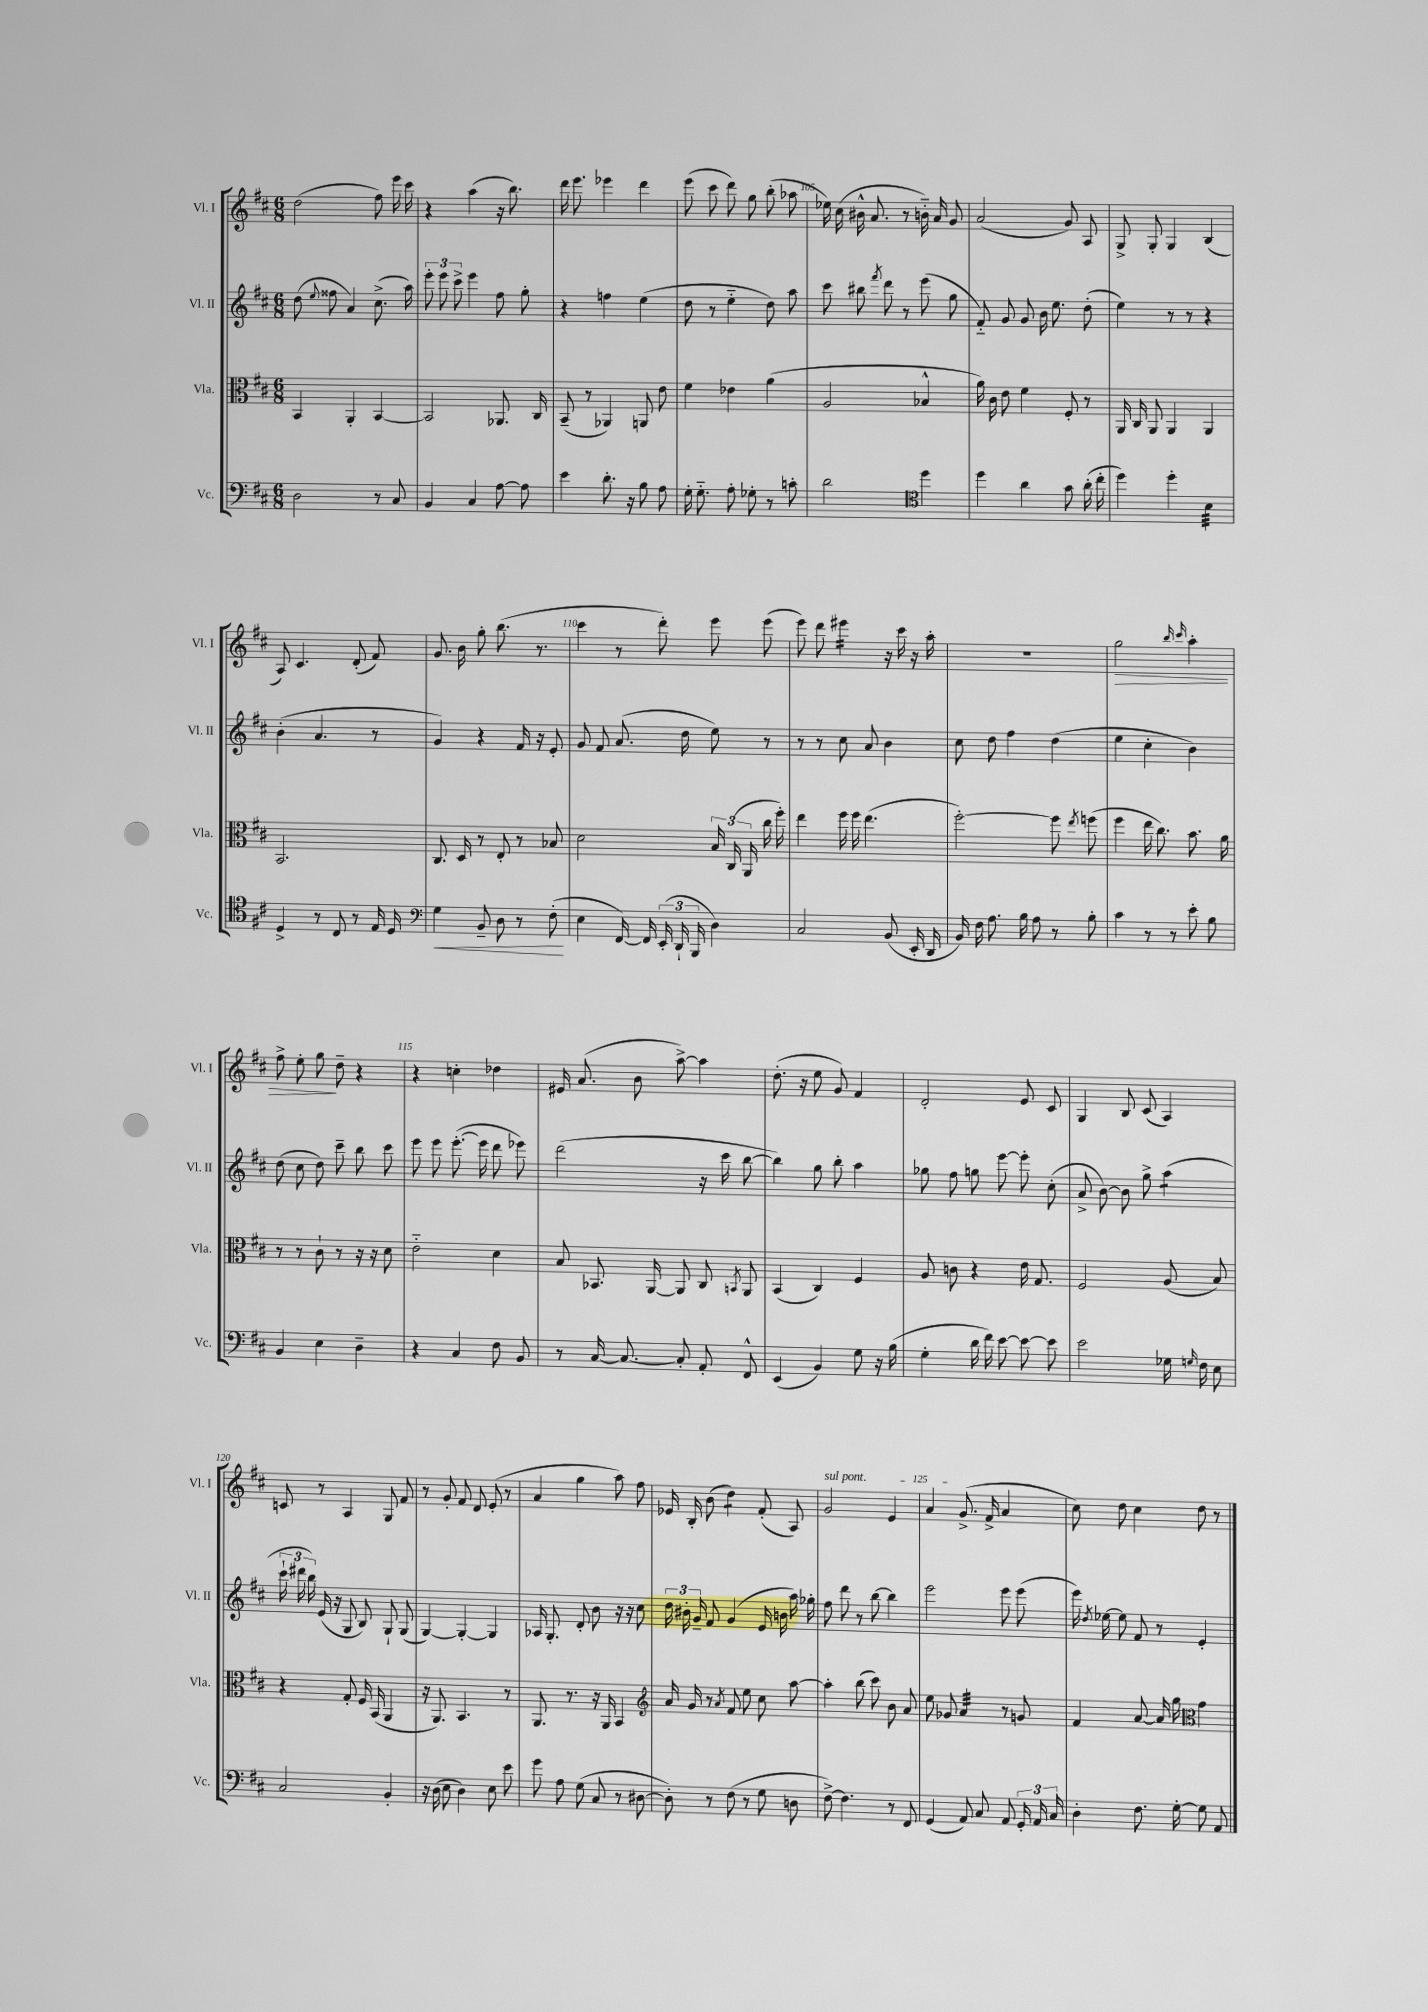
<<
\new StaffGroup <<
\new Staff = "s0" \with { instrumentName = "Vl. I" shortInstrumentName = "Vl. I" } {
    \clef treble \key d \major \numericTimeSignature \time 6/8
    \autoBeamOff d''2( fis''8) e'''16 cis'''16 |
    r4 a''4( r16 b''8.) |
    d'''16 e'''8. ees'''4 d'''4 |
    e'''8( cis'''8 d'''8) g''8 b''8-.( aes''8 |
    ees''16) cis''16( bis'16-^ a'8. r8 b'16-_) a'16 g'8 |
    a'2( g'8) a8 |
    g8-> g8-. g4 b4( |
    a8) cis'4. d'8-.( fis'8) |
    g'8. b'16 g''8-. b''8.( r8. |
    cis'''4 r8 d'''8-.) e'''8 e'''8( |
    e'''8) d'''8 eis'''4:16 r16 cis'''16 r16 a''16-. |
    r2. |
    g''2\> \grace { b''16 cis'''16 } a''4-. |
    fis''8-> e''8-. g''8\! d''8-- r4 |
    r4 c''4-. des''4 |
    eis'16 a'8.( b'8 a''8~->) a''4 |
    d''8.-.( r16 e''8 g'8) fis'4 |
    d'2-. e'8 cis'8 |
    g4 b8 cis'8( a4) |
    c'8 r8 a4 g8 fis'8 |
    r8 g'8-. fis'8 d'8 e'8-.( r8 |
    a'4 g''4 a''8) fis''8 |
    ees'16 b16-. b'8( d''4:8) fis'8-.( a8) |
    \once \override TextSpanner.bound-details.left.text = \markup { \italic "sul pont." } g'2\startTextSpan e'4 |
    a'4 g'8.->( fis'16-> a'4\stopTextSpan |
    cis''8) d''8 cis''4 d''8 r8 \bar "|." |
}
\new Staff = "s1" \with { instrumentName = "Vl. II" shortInstrumentName = "Vl. II" } {
    \clef treble \key d \major \numericTimeSignature \time 6/8
    \autoBeamOff d''8( \appoggiatura { e''8 } fisis''8 a'4) cis''8.->( a''16) |
    \tuplet 3/2 { e'''8-. e'''8 cis'''8-> } e'''4 fis''8 g''8-. |
    r4 f''4 e''4( |
    d''8 r8 e''4-_ d''8) a''8 |
    cis'''8 bis''8 \acciaccatura { fis'''8 } d'''8 r8 e'''8( g''8 |
    fis'8-_) g'8 g'8 b'16 e''8. d''8-.( |
    e''4) r8 r8 r4 |
    b'4-.( a'4. r8 |
    g'4) r4 fis'16 r16 e'8-. |
    g'8 fis'8 a'8.( d''16 e''8) r8 |
    r8 r8 cis''8 a'8 b'4 |
    cis''8 d''8 fis''4 d''4( |
    e''4 cis''4-. b'4) |
    d''8( cis''8 d''8) cis'''8-- b''8 cis'''8 |
    e'''8 e'''8 e'''8.~-.( e'''16 d'''8 ees'''8) |
    d'''2( r16 cis'''16 b''8~ |
    b''4) g''8 b''8-. a''4 |
    ges''8 fis''8 g''8 e'''8~ e'''8-. cis''8-.( |
    a'8-> b'8~) b'8 g''8-> a''4:8( |
    \tuplet 3/2 { cis'''16-! dis'''16 b''16) } e'16( r16 g8 b8) g8-! g8( |
    g4~) g4~-. g4 |
    aes16 g8.-. d'8-. b'8 r16 r16 cis''8 |
    \tuplet 3/2 { d''16 bis'16-. g'16-- } fis'8 g'4( e'16 b'16 a''16) ges''16-. |
    fis''8 d'''8 r8 b''8~ b''4 |
    e'''2 e'''8 e'''8( |
    e'''16) \acciaccatura { d''8 } ees''16~ ees''8 fis'8 r8 e'4-. \bar "|." |
}
\new Staff = "s2" \with { instrumentName = "Vla." shortInstrumentName = "Vla." } {
    \clef alto \key d \major \numericTimeSignature \time 6/8
    \autoBeamOff b,4 a,4-. b,4~ |
    b,2 aes,8. cis16 |
    b,8--( r8 aes,4) a,8 e'8 |
    fis'4 ees'4 a'4( |
    a2 bes4-^ |
    a'16) cis'16 e'8 fis'4 fis8-. r8 |
    a,16 cis16 a,8 a,4 a,4 |
    b,2. |
    cis8. d16 r8 e8-. r8 bes8 |
    d'2 \tuplet 3/2 { b16 cis16( a,16 } cis''16 fis''16-.) |
    e''4 fis''16 fis''16 e''4.( |
    fis''2~-.) fis''8 \acciaccatura { e''8 } f''8( |
    fis''4 e''16 cis''8.) b'8. a'16 |
    r8 r8 cis'8-! r8 r16 r16 d'8 |
    e'2-_ d'4 |
    b8 bes,8. a,16~ a,8 cis8 \acciaccatura { b,8 } a,8 |
    b,4( cis4) fis4 |
    a8 c'8 r4 e'16 g8. |
    fis2 a8( b8) |
    r4 g8-. fis16 b,16( a,4 |
    r16 a,8.) b,4. r8 |
    a,8. r8. r16 a,16 b,4 |
    \clef treble a'16 g'16 r8 \acciaccatura { a'8 } fis'8 e''8 cis''8 a''8~ |
    a''4-. b''8( cis'''8) b'8 a'8 |
    e''8 ges'8 a'4:32 r8 g'8 |
    fis'4 a'8~ a'16 g''16 \clef alto g'4 \bar "|." |
}
\new Staff = "s3" \with { instrumentName = "Vc." shortInstrumentName = "Vc." } {
    \clef bass \key d \major \numericTimeSignature \time 6/8
    \autoBeamOff d2 r8 cis8 |
    b,4 cis4 a8~ a8 |
    e'4 d'8.-. r16 b8 a8 |
    g16-. g8.-_ a8-. ges8-. r8 c'8-. |
    d'2 \clef tenor d''4 |
    d''4 a'4 g'8 a'16-.( cis''16-. |
    d''4) d''4-. b4:32 |
    d4-> r8 cis8 r8 e16 d16 |
    \clef bass g4\< b,8-- d8 r8 fis8-.\!( |
    e4 fis,16~) fis,16 \tuplet 3/2 { e,16-.( d,16-! b,,16 } d4) |
    cis2 b,8( e,16-. d,16 |
    b,16) fis16 a8. b16 a8 r8 b8-. |
    cis'4 r8 r8 e'8-. b8 |
    b,4 e4 d4-- |
    r4 cis4 fis8 b,8 |
    r8 cis16~ cis8.~ cis8-. a,8-. fis,8-^ |
    e,4( b,4) g8 r16 b16( |
    g4-. d'16 fis'16) e'8~ e'8~ e'8 |
    e'2 ges16 \grace { g16 } fis16 e8 |
    cis2 b,4-. |
    r16 d16( e8 d4) e8 e'8 |
    g'8 a8 g8( cis8 r8 dis8~ |
    dis8-.) r8 fis8( r8 g8 d8 |
    fis8~->) fis4. r8 fis,8 |
    g,4( a,8) cis8 a,8 \tuplet 3/2 { g,16-. a,16 cis16 } |
    d4-. fis8. g16~-. g8 a,8 \bar "|." |
}
>>
>>
\layout { \context { \Score currentBarNumber = #101 \override BarNumber.break-visibility = ##(#f #t #t) barNumberVisibility = #(every-nth-bar-number-visible 5) } }
